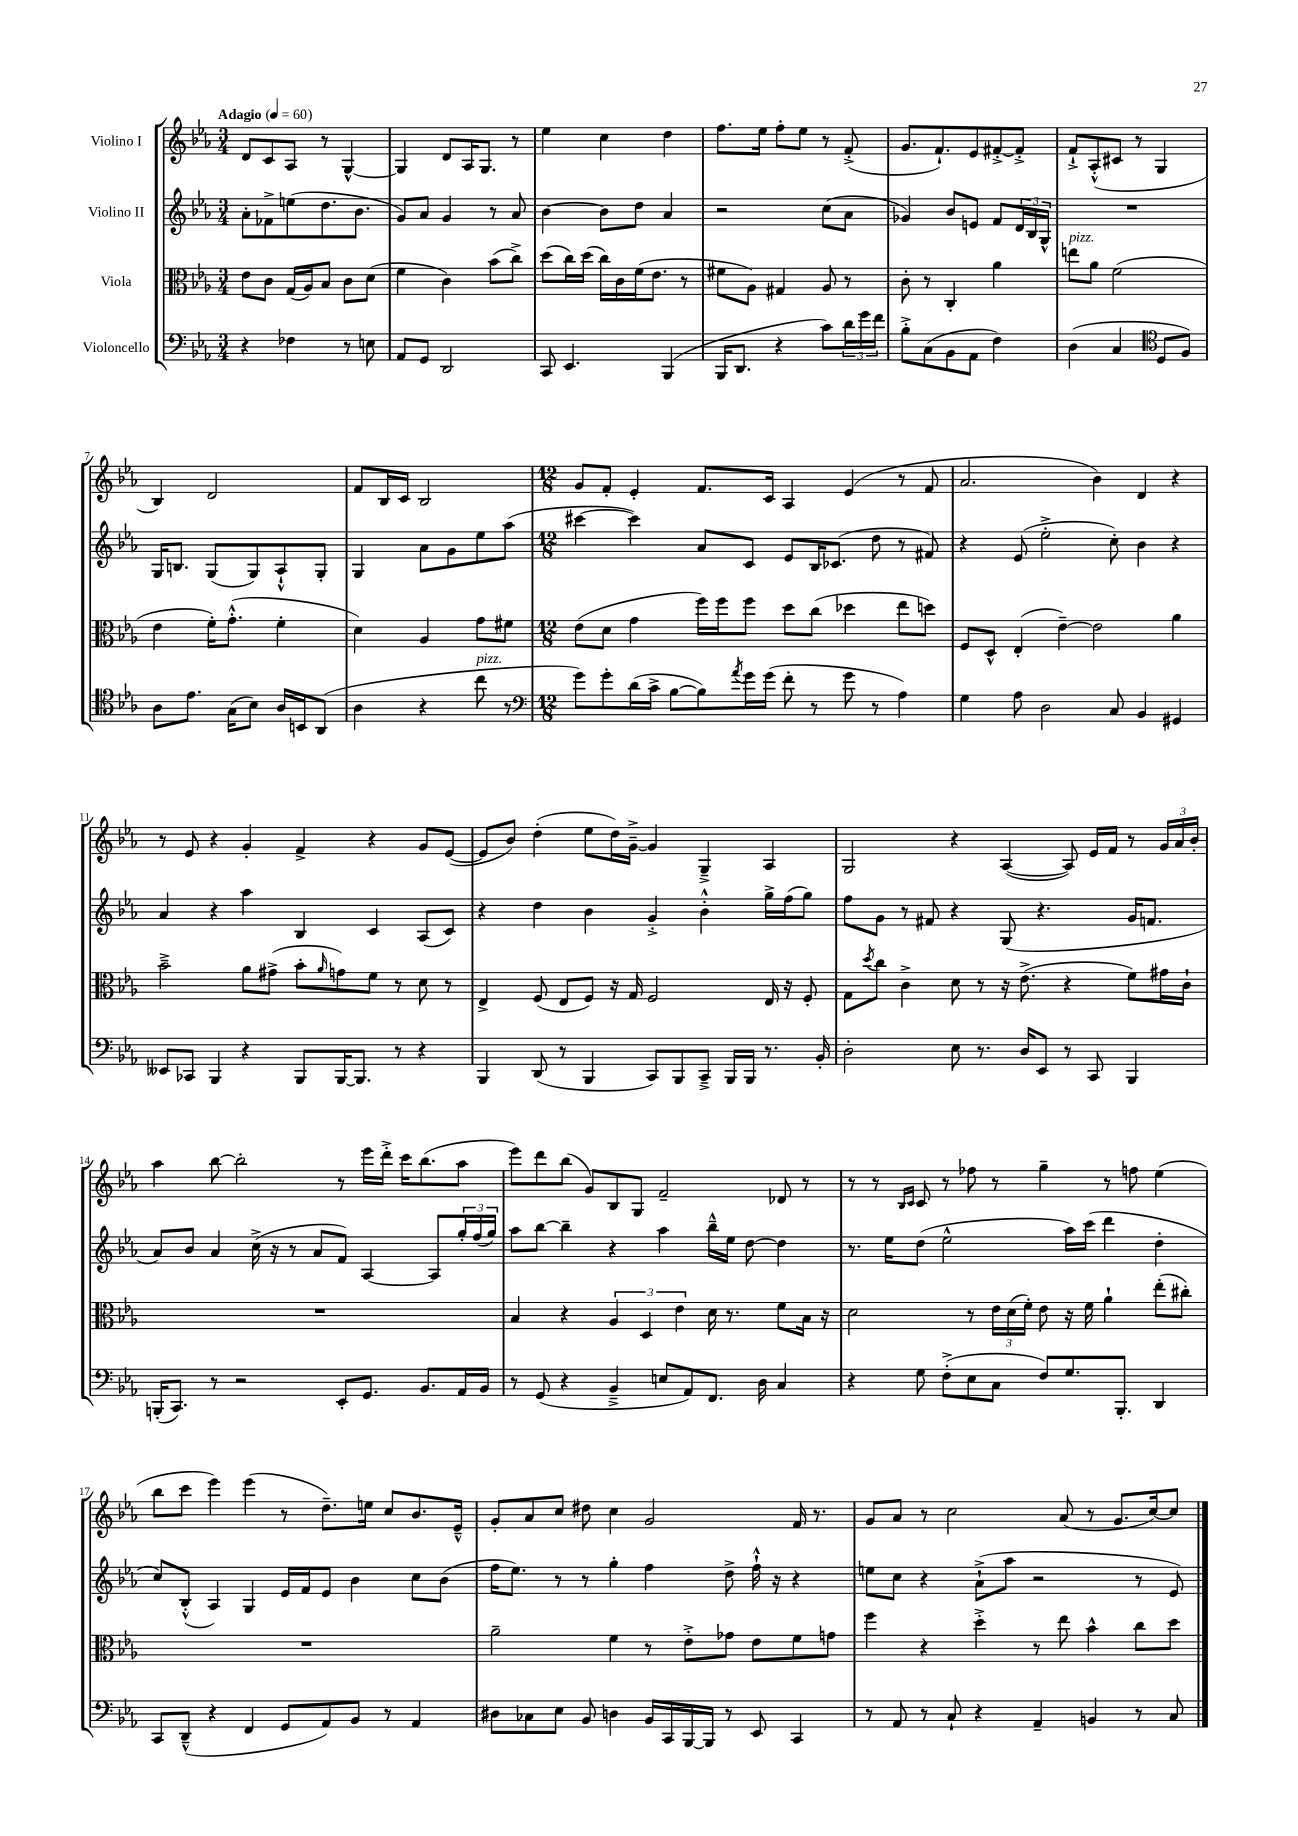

**kern	**kern	**kern	**kern
*staff4	*staff3	*staff2	*staff1
*clefF4	*clefC3	*clefG2	*clefG2
*k[b-e-a-]	*k[b-e-a-]	*k[b-e-a-]	*k[b-e-a-]
*M3/4	*M3/4	*M3/4	*M3/4
*MM60	*MM60	*MM60	*MM60
4r	8e-	8a-'	8d
.	8c	8f-^	8c
4F-	(16G	(8ee	8A-
.	16A-)	.	.
.	8B-	8.dd	8r
8r	8c	.	[4G^^
.	.	8.b-	.
8E	(8d	.	.
=	=	=	=
8AA-	4f	8g)	4G]
8GG	.	8a-	.
2DD	4c)	4g	8d
.	.	.	16A-
.	.	.	8.G
.	(8b-	8r	.
.	8cc^)	8a-	8r
=	=	=	=
8CC	(8dd	[4b-	4ee-
4.EE-	16cc)	.	.
.	(16dd	.	.
.	16cc)	8b-]	4cc
.	16c	.	.
.	(16f	8dd	.
.	8.e-	.	.
(4BBB-	.	4a-	4dd
.	8r	.	.
=	=	=	=
16BBB-	8f#	2r	8.ff
8.DD	.	.	.
.	8A-)	.	.
.	.	.	16ee-
4r	4G#	.	8ff'
.	.	.	8ee-
8c)	8A-	(8cc	8r
24d	8r	8a-	(8f'^
24g	.	.	.
24f	.	.	.
=	=	=	=
8B-'^	8c'	4g-)	8.g
(8C	8r	.	.
.	.	.	8.f`)
8BB-	4C'	8b-	.
8AA-	.	8e	8e-
4F)	4a-	8f	[8f#'^
.	.	24d	8f#'^]
.	.	24B-	.
.	.	24G^^	.
=	=	=	=
(4D	8ee	2.r	8f`^
.	8a-	.	(8A-'^^
4C	(2f	.	8c#
.	.	.	8r
*clefC4	*	*	*
8D	.	.	4G
8F)	.	.	.
=	=	=	=
8A-	4e-	16G	4B-)
.	.	8.B	.
8.e-	.	.	.
.	16f')	(8G	2d
(16G	(8.g'^^	.	.
8B-)	.	8G)	.
16A-	4f'	8A-`^^	.
16BB	.	.	.
(8AA-	.	8G'	.
=	=	=	=
4A-	4d)	4G	8f
.	.	.	16B-
.	.	.	16c
4r	4A-	8a-	2B-
.	.	8g	.
8cc	8g	8ee-	.
8r	8f#	(8aa-	.
=	=	=	=
*clefF4	*	*	*
*M12/8	*M12/8	*M12/8	*M12/8
8g)	(8e-	[4ccc#	8g
8g'	8d	.	8f'
(16d	4g	4ccc#])	4e-'
16c^	.	.	.
[8B-	.	.	.
8B-])	16ff)	8a-	8.f
.	16ff	.	.
8qa-	.	.	.
16g	8ff	8c	.
(16g	.	.	16c
8f'	8dd	8e-	4A-
8r	(8cc	16B-	.
.	.	(8.c-	.
8g	4dd-	.	(4e-
8r	.	8dd	.
4A-)	8ee-	8r	8r
.	8dd)	8f#)	8f
=	=	=	=
4G	8F	4r	2.a-
.	8D^^	.	.
8A-	(4E-'	(8e-	.
2D	.	2ee-'^	.
.	[4e-~)	.	.
.	2e-]	.	4b-)
8C	.	8cc')	.
4BB-	.	4b-	4d
4GG#	4a-	4r	4r
=	=	=	=
8EE--	2b-~^	4a-	8r
8CC-	.	.	8e-
4BBB-	.	4r	4r
4r	8a-	4aa-	4g'
.	(8g#^	.	.
8BBB-	8b-'	4B-	4f^
.	16qqa-	.	.
[16BBB-	8g)	.	.
8.BBB-]	.	.	.
.	8f	4c	4r
8r	8r	.	.
4r	8d	(8A-	8g
.	8r	8c)	([8e-
=	=	=	=
4BBB-	4E-^	4r	8e-]
.	.	.	8b-)
(8DD	(8F	4dd	(4dd'
8r	8E-	.	.
4BBB-	8F)	4b-	8ee-
.	16r	.	16dd)
.	16G	.	[16g~^
8CC)	2F	4g'^	4g]
8BBB-	.	.	.
8CC~^	.	4b-'^^	4G~^
16BBB-	.	.	.
16BBB-	.	.	.
8.r	16E-	16gg^	4A-
.	16r	(16ff	.
.	8F'	8gg)	.
16BB-'	.	.	.
=	=	=	=
2D'	8G	8ff	2G
.	8qdd	.	.
.	8cc	8g	.
.	4c^	8r	.
.	.	8f#	.
8E-	8d	4r	4r
8.r	8r	.	.
.	16r	(8G	([4A-
16D	(8.e-^	.	.
8EE-	.	4.r	.
8r	4r	.	8A-])
8CC	.	.	16e-
.	.	.	16f
4BBB-	8f)	16g	8r
.	.	8.f	.
.	16g#	.	24g
.	.	.	24a-
.	16c`	.	.
.	.	.	24b-'
=	=	=	=
(16BBB'	1.r	8a-)	4aa-
8.CC)	.	.	.
.	.	8b-	.
8r	.	4a-	[8bb-
2r	.	.	2bb-']
.	.	(16cc^	.
.	.	16r	.
.	.	8r	.
.	.	8a-	.
8EE-'	.	8f)	8r
8.GG	.	[4A-	16eee-
.	.	.	16ddd'^
.	.	.	16ccc
8.BB-	.	.	(8.bb-
.	.	8A-]	.
16AA-	.	24gg'	8aa-
.	.	(24ff	.
16BB-	.	.	.
.	.	24gg)	.
=	=	=	=
8r	4B-	8aa-	8eee-)
(8GG	.	[8bb-	8ddd
4r	4r	4bb-~]	(8bb-
.	.	.	8g)
4BB-~^	6A-	4r	8B-
.	.	.	8G
.	6D	.	.
8E	.	4aa-	2f~
.	6e-	.	.
8AA-)	.	.	.
8.FF	16d	16bb-~^^	.
.	8.r	16ee-	.
.	.	[8dd	.
16D	.	.	.
4C	8f	4dd]	8d-
.	16B-	.	8r
.	16r	.	.
=	=	=	=
4r	2d	8.r	8r
.	.	.	8r
.	.	16ee-	.
.	.	.	16qqB-
.	.	.	16qqc
8G	.	(8dd	8c
(8F'^	.	2ee-^^	8r
8E-	8r	.	8ff-
8C	24e-	.	8r
.	(24d	.	.
.	24f')	.	.
8F)	8e-	.	4gg~
8.G	16r	16aa-)	.
.	16f	(16ccc	.
.	4a-`	4ddd	8r
8.BBB-'	.	.	.
.	.	.	8ff
4DD	(8ee-'	4dd'	(4ee-
.	8cc#')	.	.
=	=	=	=
8CC	1.r	8cc)	8bb-
(8DD~^^	.	(8B-'^^	8ccc
4r	.	4A-)	4eee-)
4FF	.	4G	(4eee-
8GG	.	16e-	8r
.	.	16f	.
8AA-)	.	8e-	8.dd~)
8BB-	.	4b-	.
.	.	.	16ee
8r	.	.	8cc
4AA-	.	8cc	8.b-
.	.	(8b-	.
.	.	.	16e-~^^
=	=	=	=
8D#	2a-~	16ff	8g'
.	.	8.ee-)	.
8C-	.	.	8a-
8E-	.	8r	8cc
8BB-	.	8r	8dd#
4D	4f	4gg'	4cc
16BB-	8r	4ff	2g
16CC	.	.	.
[16BBB-	8e-'^	.	.
16BBB-]	.	.	.
8r	8g-	8dd^	.
8EE-	8e-	16ff`^^	.
.	.	16r	.
4CC	8f	4r	16f
.	.	.	8.r
.	8g	.	.
=	=	=	=
8r	4ff	8ee	8g
8AA-	.	8cc	8a-
8r	4r	4r	8r
8C`	.	.	2cc
4r	4dd'^	(8a-`^	.
.	.	8aa-	.
4AA-~	8r	2r	.
.	8ee-	.	(8a-
4BB	4b-^^	.	8r
.	.	.	8.g
8r	8cc	8r	.
.	.	.	[16cc)
8C	8dd	8e-)	8cc]
==	==	==	==
*-	*-	*-	*-
